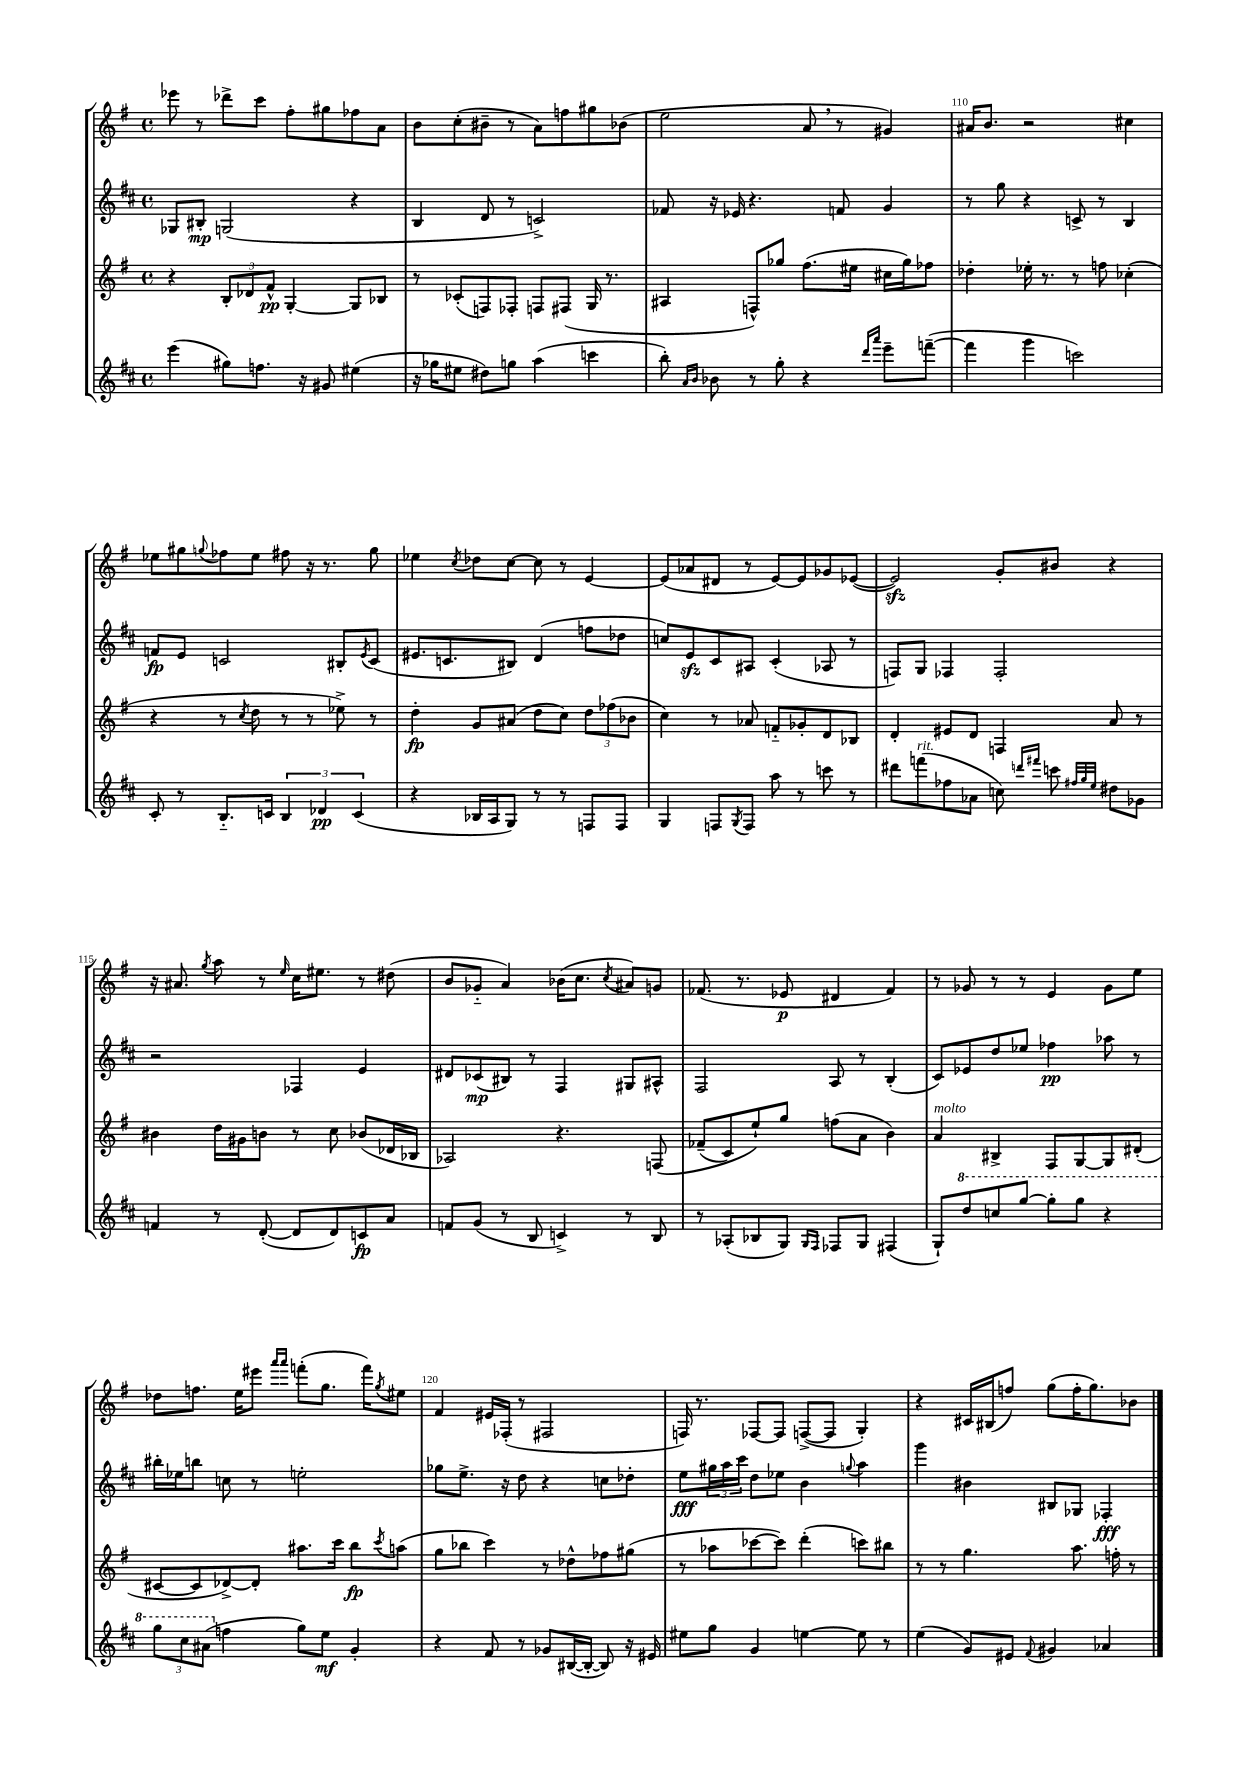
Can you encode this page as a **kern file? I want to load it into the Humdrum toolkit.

**kern	**dynam	**kern	**dynam	**kern	**dynam	**kern	**dynam
*part4	*part4	*part3	*part3	*part2	*part2	*part1	*part1
*staff4	*staff4	*staff3	*staff3	*staff2	*staff2	*staff1	*staff1
*clefG2	*	*clefG2	*	*clefG2	*	*clefG2	*
*k[f#c#]	*	*k[f#]	*	*k[f#c#]	*	*k[f#]	*
*M4/4	*	*M4/4	*	*M4/4	*	*M4/4	*
*met(c)	*	*met(c)	*	*met(c)	*	*met(c)	*
=107	=107	=107	=107	=107	=107	=107	=107
(4eee\	.	4r	.	8G-X/L	.	8eee-X\	.
.	.	.	.	8B#X'/J	mp	8r	.
8gg#X\L)	.	12B'/L	.	(2Gn/	.	8ddd-X^\L	.
.	.	12d-X/	.	.	.	.	.
8.ffn\J	.	.	.	.	.	8ccc\J	.
.	.	12f#^^/J	pp	.	.	.	.
.	.	[4G'/	.	.	.	8ff#'\L	.
16r	.	.	.	.	.	.	.
8g#X/	.	.	.	.	.	8gg#X\	.
(4ee#X\	.	8G/L]	.	4r	.	8ff-X\	.
.	.	8B-X/J	.	.	.	8a\J	.
=108	=108	=108	=108	=108	=108	=108	=108
16r	.	8r	.	4B/	.	8b\L	.
16gg-X\KL	.	.	.	.	.	.	.
8ee#X\J	.	(8c-X'/L	.	.	.	(8cc'\	.
8dd#X\L)	.	8Fn/)	.	8d/	.	8b#X~\J	.
8ggn\J	.	8F-X'/J	.	8r	.	8r	.
(4aa\	.	8Fn/L	.	2cn^/)	.	8a\L)	.
.	.	(8F#X/J	.	.	.	8ffn\	.
4cccn\	.	16G/	.	.	.	8gg#X\	.
.	.	8.r	.	.	.	.	.
.	.	.	.	.	.	(8b-X\J	.
=109	=109	=109	=109	=109	=109	=109	=109
8bb'\)	.	4A#X/	.	8f-X/	.	2ee\	.
16qqa/LL	.	.	.	.	.	.	.
16qqb/JJ	.	.	.	.	.	.	.
8b-X\	.	.	.	16r	.	.	.
.	.	.	.	16e-X/	.	.	.
8r	.	8Fn^^/L)	.	4.r	.	.	.
8gg'\	.	8gg-X/J	.	.	.	.	.
4r	.	(8.ff#\L	.	.	.	8a,/	.
.	.	.	.	8fn/	.	8r	.
.	.	16ee#X\Jk	.	.	.	.	.
16qqddd/LL	.	.	.	.	.	.	.
16qqaaa/JJ	.	.	.	.	.	.	.
8eee~\L	.	16cc#X\LL	.	4g/	.	4g#X/)	.
.	.	16gg-\J)	.	.	.	.	.
([8fffn~\J	.	8ff-X\J	.	.	.	.	.
=110	=110	=110	=110	=110	=110	=110	=110
4fff\]	.	4dd-X'\	.	8r	.	16a#X/KL	.
.	.	.	.	.	.	8.b/J	.
.	.	.	.	8gg\	.	.	.
4ggg\	.	16ee-X'\	.	4r	.	2r	.
.	.	8.r	.	.	.	.	.
2cccn\)	.	8r	.	8cn^/	.	.	.
.	.	8ffn\	.	8r	.	.	.
.	.	(4cc-X'\	.	4B/	.	4cc#X\	.
!!LO:LB:g=z
=111	=111	=111	=111	=111	=111	=111	=111
8c#'/	.	4r	.	8fn/L	fp	8ee-X\L	.
8r	.	.	.	8e/J	.	8gg#X\	.
.	.	.	.	.	.	8qqggn/	.
8.B/L	.	8r	.	2cn/	.	8ff-X\	.
.	.	8qcc/	.	.	.	.	.
.	.	8dd\	.	.	.	8ee-\J	.
16cn/Jk	.	.	.	.	.	.	.
6B/	.	8r	.	.	.	8ff#X\	.
.	.	8r	.	.	.	16r	.
6d-X/	pp	.	.	.	.	.	.
.	.	.	.	.	.	8.r	.
.	.	8ee-X^\)	.	8B#X'/L	.	.	.
(6c/	.	.	.	.	.	.	.
.	.	.	.	8qe/	.	.	.
.	.	8r	.	(8c/J	.	8gg\	.
=112	=112	=112	=112	=112	=112	=112	=112
4r	.	4dd'\	fp	8.e#X/L	.	4ee-X\	.
.	.	.	.	8.cn/	.	.	.
.	.	.	.	.	.	8qcc/	.
16B-X/LL	.	8g/L	.	.	.	8dd-X\L	.
16A/J	.	.	.	.	.	.	.
8G/J)	.	(8a#X/J	.	8B#X/J)	.	[8cc\J	.
8r	.	8dd\L	.	(4d/	.	8cc\]	.
8r	.	8cc\J)	.	.	.	8r	.
8Fn/L	.	12dd\L	.	8ffn\L	.	[4e/	.
.	.	(12ff-X\	.	.	.	.	.
8F/J	.	.	.	8dd-X\J	.	.	.
.	.	12b-X\J	.	.	.	.	.
=113	=113	=113	=113	=113	=113	=113	=113
4G/	.	4cc\)	.	8ccn/L)	.	(8e/L]	.
.	.	.	.	8ezz/	.	8a-X/	.
8Fn/L	.	8r	.	8c#/	.	8d#X/J	.
8qG/	.	.	.	.	.	.	.
8F/J	.	8a-X/	.	8A#X/J	.	8r	.
8aa\	.	8fn/L	.	(4c#'/	.	[8e/L)	.
8r	.	8g-X'/	.	.	.	8e/]	.
8cccn\	.	8d/	.	8A-X/	.	8g-X/	.
8r	.	8B-X/J	.	8r	.	([8e-X/J	.
=114	=114	=114	=114	=114	=114	=114	=114
8ddd#X\L	.	4d'/	.	8Fn/L)	.	2e-zz/])	.
!LO:TX:a:i:t=rit.	!	!	!	!	!	!	!
(8fffn\	.	.	.	8G/J	.	.	.
8ff-X\	.	8e#X/L	.	4F-X/	.	.	.
8a-X\J	.	8d/J	.	.	.	.	.
8ccn\)	.	4Fn/	.	2F-'/	.	8g'/L	.
16qqdddn/LL	.	.	.	.	.	.	.
16qqfff#X/JJ	.	.	.	.	.	.	.
8cccn\	.	.	.	.	.	8b#X/J	.
32qqff#X/LLL	.	.	.	.	.	.	.
32qqgg/	.	.	.	.	.	.	.
32qqee/JJJ	.	.	.	.	.	.	.
8dd#X\L	.	8a/	.	.	.	4r	.
8g-X\J	.	8r	.	.	.	.	.
!!LO:LB:g=z
=115	=115	=115	=115	=115	=115	=115	=115
4fn/	.	4b#X\	.	2r	.	16r	.
.	.	.	.	.	.	8.a#X/	.
.	.	.	.	.	.	8qgg/	.
8r	.	16dd\LL	.	.	.	8aa\	.
.	.	16g#X\J	.	.	.	.	.
([8d'/	.	8bn\J	.	.	.	8r	.
.	.	.	.	.	.	16qqee/	.
8d/L]	.	8r	.	4F-X/	.	16cc\KL	.
.	.	.	.	.	.	8.ee#X\J	.
8d/)	.	8cc\	.	.	.	.	.
8cn/	fp	(8b-X/L	.	4e/	.	8r	.
8a/J	.	16d-X/L	.	.	.	(8dd#X\	.
.	.	16B-X/JJ	.	.	.	.	.
=116	=116	=116	=116	=116	=116	=116	=116
8fn/L	.	2A-X/)	.	8d#X/L	.	8b/L	.
(8g/J	.	.	.	(8c-X/	mp	8g-X/J	.
8r	.	.	.	8B#X/J)	.	4a/)	.
8B/	.	.	.	8r	.	.	.
4cn^/)	.	4.r	.	4F#/	.	(16b-X\KL	.
.	.	.	.	.	.	8.cc\J	.
.	.	.	.	.	.	8qcc/	.
8r	.	.	.	8G#X/L	.	8a#X/L)	.
8B/	.	(8Fn/	.	8A#X^^/J	.	8gn/J	.
=117	=117	=117	=117	=117	=117	=117	=117
8r	.	(8f-X~/L	.	2F#/	.	(8.f-X/	.
(8A-X'/L	.	8c/)	.	.	.	.	.
.	.	.	.	.	.	8.r	.
8B-X/	.	8ee`/)	.	.	.	.	.
8G/J)	.	8gg/J	.	.	.	8e-X/	p
16qqG/LL	.	.	.	.	.	.	.
16qqF#/JJ	.	.	.	.	.	.	.
8F-X/L	.	(8ffn\L	.	8A/	.	4d#X/	.
8G/J	.	8a\J	.	8r	.	.	.
(4F#X/	.	4b\)	.	(4B'/	.	4f-/)	.
=118	=118	=118	=118	=118	=118	=118	=118
!	!	!LO:TX:a:i:t=molto	!	!	!	!	!
8G`/L)	.	4a/	.	8c#/L)	.	8r	.
*8va	*	*	*	*	*	*	*
8ddd/	.	.	.	8e-X/	.	8g-X/	.
8cccn/	.	4B#X^/	.	8dd/	.	8r	.
[8ggg/J	.	.	.	8ee-X/J	.	8r	.
8ggg'\L]	.	8F#/L	.	4ff-X\	pp	4e/	.
8ggg\J	.	[8G/	.	.	.	.	.
4r	.	8G/]	.	8aa-X\	.	8g-\L	.
.	.	(8d#X'/J	.	8r	.	8ee\J	.
!!LO:LB:g=z
=119	=119	=119	=119	=119	=119	=119	=119
12ggg\L	.	[8c#X/L	.	16bb#X'\LL	.	8dd-X\L	.
.	.	.	.	16ee-X\J	.	.	.
12ccc#\	.	.	.	.	.	.	.
.	.	8c#/]	.	8bbn\J	.	8.ffn\J	.
(12aa#X\J	.	.	.	.	.	.	.
*X8va	*	*	*	*	*	*	*
4ffn\	.	[8d-X^/)	.	8ccn\	.	.	.
.	.	.	.	.	.	16ee\KL	.
.	.	8d-'/J]	.	8r	.	8eee#X\J	.
.	.	.	.	.	.	16qqaaa/LL	.
.	.	.	.	.	.	16qqaaa/JJ	.
8gg\L)	.	8.aa#X\L	.	2een'\	.	(8fffn'\L	.
8ee\J	mf	.	.	.	.	8.gg\J	.
.	.	16ccc\Jk	.	.	.	.	.
4g'/	.	8bb\L	fp	.	.	.	.
.	.	.	.	.	.	16fff\KL)	.
.	.	8qccc/	.	.	.	8qgg/	.
.	.	(8aan\J	.	.	.	8ee#X\J	.
=120	=120	=120	=120	=120	=120	=120	=120
4r	.	8gg\L	.	8gg-X\L	.	4f#/	.
.	.	8bb-X\J	.	8.ee^\J	.	.	.
8f#/	.	4ccc\)	.	.	.	16e#X/LL	.
.	.	.	.	16r	.	(16F-X'/JJ	.
8r	.	.	.	8dd\	.	8r	.
8g-X/L	.	8r	.	4r	.	2F#X/	.
([16B#X/L	.	8dd-X^^\L	.	.	.	.	.
16B#'/JJ_	.	.	.	.	.	.	.
8B#/])	.	8ff-X\	.	8ccn\L	.	.	.
16r	.	(8gg#X\J	.	8dd-X'\J	.	.	.
16e#X/	.	.	.	.	.	.	.
=121	=121	=121	=121	=121	=121	=121	=121
8ee#X\L	.	8r	.	8ee\L	fff	16Fn/)	.
.	.	.	.	.	.	8.r	.
8gg\J	.	8aa-X\L	.	24gg#X\L	.	.	.
.	.	.	.	24aa\	.	.	.
.	.	.	.	24ccc#\JJ	.	.	.
4g/	.	[8ccc-X\	.	8dd\L	.	[8F-X/L	.
.	.	8ccc-\J])	.	8ee-X\J	.	8F-/J]	.
[4een\	.	(4ddd'\	.	4b\	.	([8Fn^/L	.
.	.	.	.	.	.	8F/J]	.
.	.	.	.	8qqggn/	.	.	.
8ee\]	.	8cccn\L)	.	4aa\	.	4G'/)	.
8r	.	8bb#X\J	.	.	.	.	.
=122	=122	=122	=122	=122	=122	=122	=122
(4ee\	.	8r	.	4ggg\	.	4r	.
.	.	8r	.	.	.	.	.
8g/L)	.	4.gg\	.	4b#X\	.	16c#X/LL	.
.	.	.	.	.	.	(16B#X/J	.
8e#X/J	.	.	.	.	.	8ffn/J)	.
8qqf#/	.	.	.	.	.	.	.
4g#X/	.	.	.	8B#X/L	.	(8gg\L	.
.	.	8.aa\	.	8G-X/J	.	16ff'\K	.
.	.	.	.	.	.	8.gg\)	.
4a-X/	.	.	.	4F-X'/	fff	.	.
.	.	16ffn'\	.	.	.	.	.
.	.	8r	.	.	.	8b-X\J	.
==	==	==	==	==	==	==	==
*-	*-	*-	*-	*-	*-	*-	*-
